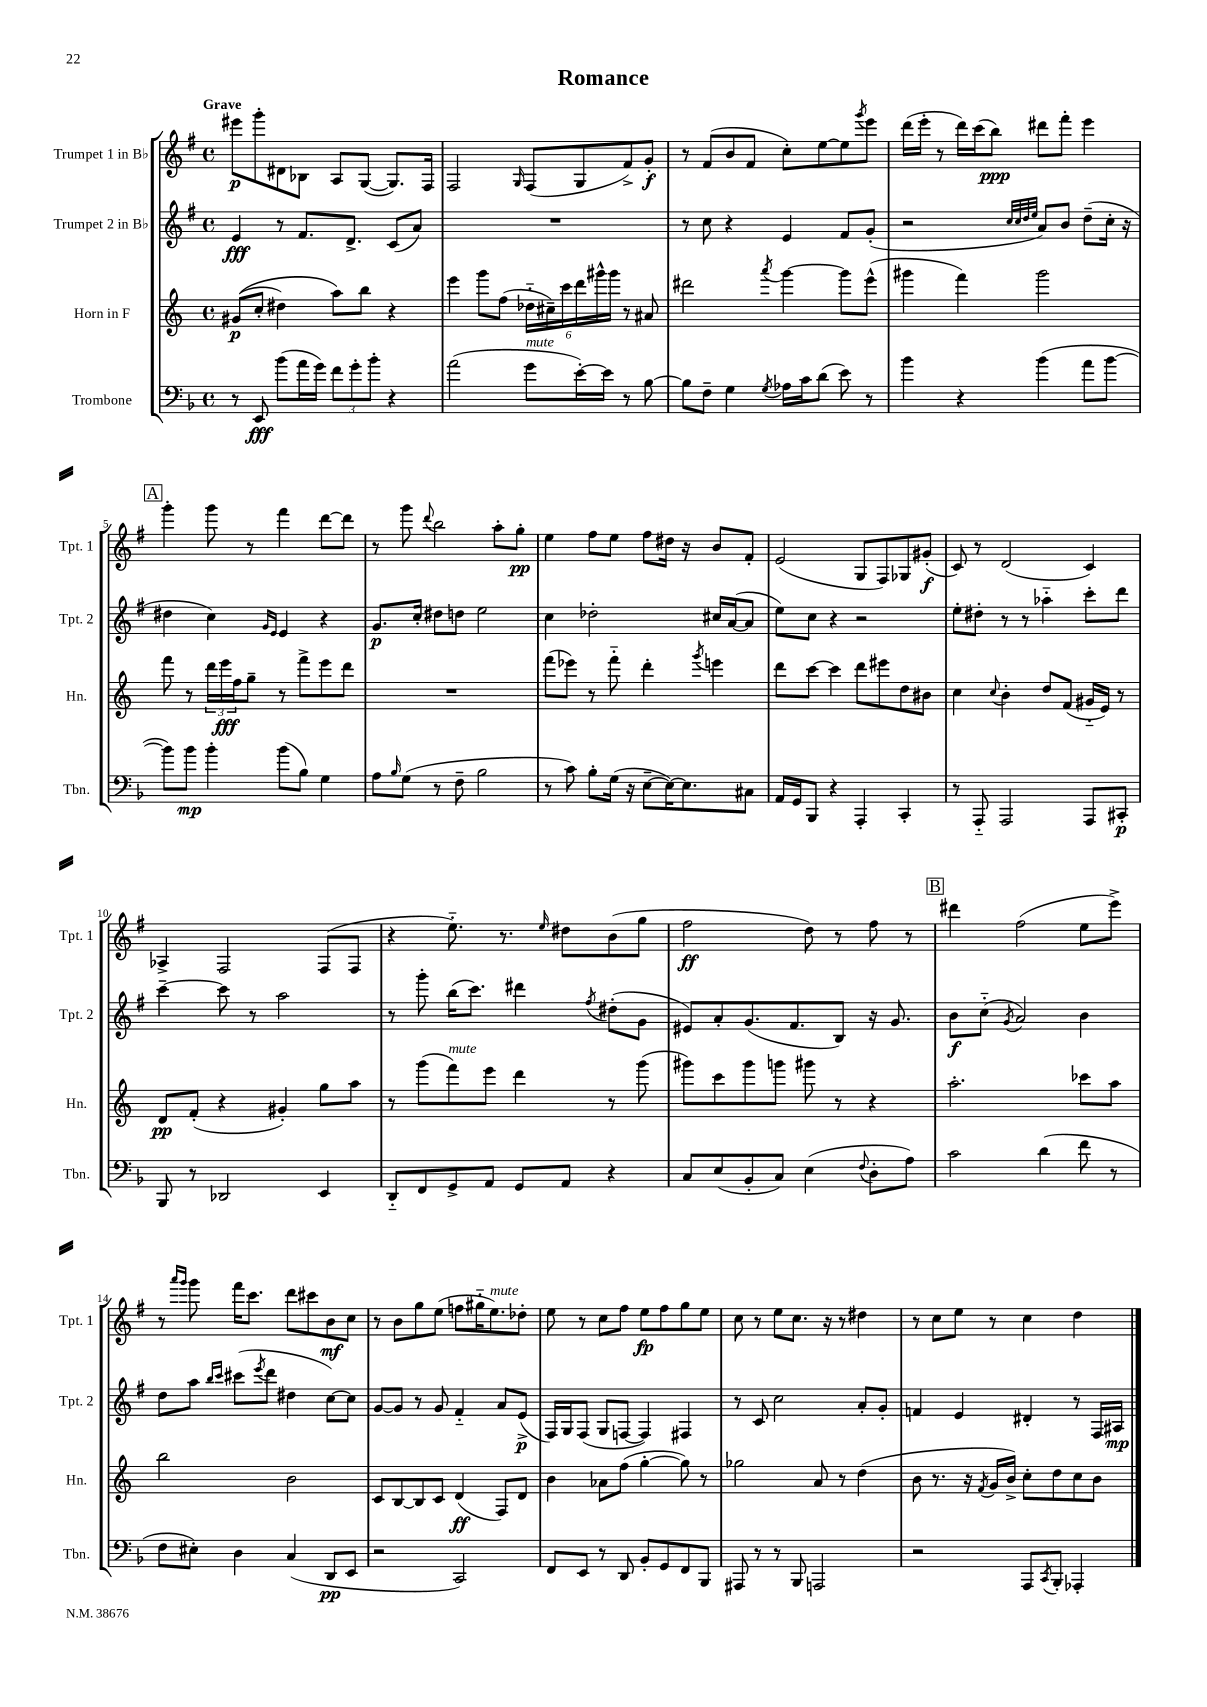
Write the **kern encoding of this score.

**kern	**dynam	**kern	**dynam	**kern	**dynam	**kern	**dynam
*part4	*part4	*part3	*part3	*part2	*part2	*part1	*part1
*staff4	*staff4	*staff3	*staff3	*staff2	*staff2	*staff1	*staff1
*I"Trombone	*	*I"Horn in F	*	*I"Trumpet 2 in B♭	*	*I"Trumpet 1 in B♭	*
*I'Tbn.	*	*I'Hn.	*	*I'Tpt. 2	*	*I'Tpt. 1	*
*clefF4	*	*clefG2	*	*clefG2	*	*clefG2	*
*k[b-]	*	*k[]	*	*k[f#]	*	*k[f#]	*
*M4/4	*	*M4/4	*	*M4/4	*	*M4/4	*
*met(c)	*	*met(c)	*	*met(c)	*	*met(c)	*
=1	=1	=1	=1	=1	=1	=1	=1
!	!	!	!	!	!	!LO:TX:a:B:t=Grave	!
8r	.	((8g#X/L	p	4e/	fff	8eee#X\L	p
8EE/	fff	8cc'/J	.	.	.	8ggg'\	.
(8b-\L	.	4dd#X\)	.	8r	.	8d#X\	.
16a\L	.	.	.	8.f#/L	.	8B-X\J	.
16g\JJ)	.	.	.	.	.	.	.
12f\L	.	8aa\L)	.	.	.	8A/L	.
.	.	.	.	8.d^/J	.	.	.
12g'\	.	.	.	.	.	.	.
.	.	8bb\J	.	.	.	([8G/J	.
12b-'\J	.	.	.	.	.	.	.
4r	.	4r	.	(8c/L	.	8.G/L])	.
.	.	.	.	8a/J)	.	.	.
.	.	.	.	.	.	16F#/Jk	.
=2	=2	=2	=2	=2	=2	=2	=2
(2a\	.	4eee\	.	1r	.	2F#/	.
.	.	8ggg\L	.	.	.	.	.
.	.	(8ff\J	.	.	.	.	.
.	.	.	.	.	.	16qqG/	.
!LO:TX:a:i:t=mute	!	!	!	!	!	!	!
8g\L	.	24dd-X\LL	.	.	.	(8F#/L	.
.	.	24cc#X~\)	.	.	.	.	.
.	.	24ccc\	.	.	.	.	.
[16e'\L)	.	24ddd\	.	.	.	8G/	.
.	.	24ggg#X^^\	.	.	.	.	.
16e\JJ]	.	.	.	.	.	.	.
.	.	24ggg#\JJ	.	.	.	.	.
8r	.	8r	.	.	.	8f#^/)	.
[8B-\	.	8a#X/	.	.	.	8g'/J	f
=3	=3	=3	=3	=3	=3	=3	=3
8B-\L]	.	2ddd#X\	.	8r	.	8r	.
8F~\J	.	.	.	8cc\	.	(8f#/L	.
4G\	.	.	.	4r	.	8b/	.
.	.	.	.	.	.	8f#/J	.
8qG/	.	8qaaa/	.	.	.	.	.
16A-X\LL	.	[4ggg\	.	4e/	.	8cc'\L)	.
16c\J	.	.	.	.	.	.	.
(8d\J	.	.	.	.	.	[8ee\	.
8e\)	.	8ggg\L]	.	8f#/L	.	8ee\]	.
.	.	.	.	.	.	8qggg/	.
8r	.	(8eee^^\J	.	(8g'/J	.	8eee\J	.
=4	=4	=4	=4	=4	=4	=4	=4
4b-\	.	4ggg#X\	.	2r	.	(16ddd\LL	.
.	.	.	.	.	.	16eee'\JJ	.
.	.	.	.	.	.	8r	.
4r	.	4fff\)	.	.	.	16ddd\LL)	.
.	.	.	.	.	.	(16ccc\J	.
.	.	.	.	.	.	8bb\J)	ppp
.	.	.	.	32qqcc/LLL	.	.	.
.	.	.	.	32qqcc/	.	.	.
.	.	.	.	32qqdd/	.	.	.
.	.	.	.	32qqee/JJJ	.	.	.
(4b-\	.	2ggg#\	.	8a/L)	.	8ddd#X\L	.
.	.	.	.	8b/J	.	8fff#'\J	.
8a\L	.	.	.	(8dd~\L	.	4eee\	.
[8b-\J	.	.	.	16cc'\Jk	.	.	.
.	.	.	.	16r	.	.	.
!!LO:LB:g=z
!!LO:REH:place=s1:t=A
=5	=5	=5	=5	=5	=5	=5	=5
8b-\L])	.	8fff\	.	4dd#X\	.	4ggg'\	.
8b-\J	mp	8r	.	.	.	.	.
4b-'\	.	24ddd\LL	.	4cc\)	.	8ggg\	.
.	.	24eee\	fff	.	.	.	.
.	.	24ff\J	.	.	.	.	.
.	.	8gg~\J	.	.	.	8r	.
.	.	.	.	16qqg/LL	.	.	.
.	.	.	.	16qqe/JJ	.	.	.
(8b-\L	.	8r	.	4e/	.	4fff#\	.
8B-\J)	.	8fff^\L	.	.	.	.	.
4G\	.	8eee\	.	4r	.	[8ddd\L	.
.	.	8ddd\J	.	.	.	8ddd\J]	.
=6	=6	=6	=6	=6	=6	=6	=6
8A\L	.	1r	.	8.g/L	p	8r	.
16qqB-/	.	.	.	.	.	.	.
(8G\J	.	.	.	.	.	8ggg\	.
.	.	.	.	16cc'/Jk	.	.	.
.	.	.	.	.	.	8qqddd/	.
8r	.	.	.	8dd#X\L	.	2bb\	.
8F~\	.	.	.	8ddn\J	.	.	.
2B-\	.	.	.	2ee\	.	.	.
.	.	.	.	.	.	8aa'\L	.
.	.	.	.	.	.	8gg'\J	pp
=7	=7	=7	=7	=7	=7	=7	=7
8r	.	(8fff\L	.	4cc\	.	4ee\	.
8c\)	.	8eee-X\J)	.	.	.	.	.
8B-'\L	.	8r	.	2dd-X'\	.	8ff#\L	.
(16G\Jk	.	8fff\	.	.	.	8ee\J	.
16r	.	.	.	.	.	.	.
[8E~\L	.	4ddd'\	.	.	.	8ff#\L	.
16E\K_)	.	.	.	.	.	16dd#X\Jk	.
8.E\]	.	.	.	.	.	16r	.
.	.	8qggg/	.	.	.	.	.
.	.	4eeen\	.	16cc#X/LL	.	8b/L	.
.	.	.	.	([16a/J	.	.	.
8C#X\J	.	.	.	8a/J]	.	8f#'/J	.
=8	=8	=8	=8	=8	=8	=8	=8
16AA/LL	.	8ddd\L	.	8ee\L)	.	(2e/	.
16GG/J	.	.	.	.	.	.	.
8BBB-/J	.	[8ccc\J	.	8cc\J	.	.	.
4r	.	4ccc\]	.	4r	.	.	.
4AAA'/	.	8ddd\L	.	2r	.	8G/L	.
.	.	8eee#X\	.	.	.	8F#/)	.
4CC'/	.	8dd\	.	.	.	8G-X/	.
.	.	8b#X\J	.	.	.	(8g#X'/J	f
=9	=9	=9	=9	=9	=9	=9	=9
8r	.	4cc\	.	8ee'\L	.	8c/)	.
8AAA/	.	.	.	8dd#X'\J	.	8r	.
.	.	8qqcc/	.	.	.	.	.
2AAA/	.	4b'\	.	8r	.	(2d/	.
.	.	.	.	8r	.	.	.
.	.	8dd/L	.	4aa-X\	.	.	.
.	.	(8f/J	.	.	.	.	.
8AAA/L	.	16g#X/LL	.	8ccc'\L	.	4c/)	.
.	.	16e/JJ)	.	.	.	.	.
8CC#X'/J	p	8r	.	8ddd\J	.	.	.
!!LO:LB:g=z
=10	=10	=10	=10	=10	=10	=10	=10
8BBB-/	.	8d/L	pp	[4ccc~\	.	4A-X^/	.
8r	.	(8f'/J	.	.	.	.	.
2DD-X/	.	4r	.	8ccc\]	.	2F#/	.
.	.	.	.	8r	.	.	.
.	.	4g#X'/)	.	2aa\	.	.	.
4EE/	.	8gg\L	.	.	.	(8F#/L	.
.	.	8aa\J	.	.	.	8F#/J	.
=11	=11	=11	=11	=11	=11	=11	=11
8DD/L	.	8r	.	8r	.	4r	.
8FF/	.	(8ggg\L	.	8ggg'\	.	.	.
!	!	!LO:TX:a:i:t=mute	!	!	!	!	!
8GG^/	.	8fff\)	.	(16bb\KL	.	8.ee\)	.
.	.	.	.	8.ccc\J)	.	.	.
8AA/J	.	8eee\J	.	.	.	.	.
.	.	.	.	.	.	8.r	.
8GG/L	.	4ddd\	.	4ddd#X\	.	.	.
.	.	.	.	.	.	16qqee/	.
8AA/J	.	.	.	.	.	8dd#X\L	.
.	.	.	.	8qff#/	.	.	.
4r	.	8r	.	(8dd#X'\L	.	(8b\	.
.	.	(8ggg\	.	8g\J	.	8gg\J	.
=12	=12	=12	=12	=12	=12	=12	=12
8C/L	.	8ggg#X\L)	.	8e#X/L)	.	2ff#\	ff
(8E/	.	8ccc\	.	8a'/	.	.	.
8BB-'/	.	8ggg#\	.	(8.g/	.	.	.
8C/J)	.	8gggn\J	.	.	.	.	.
.	.	.	.	8.f#/	.	.	.
(4E\	.	8ggg#X\	.	.	.	8dd\)	.
.	.	8r	.	8B/J)	.	8r	.
8qqF/	.	.	.	.	.	.	.
8D'\L	.	4r	.	16r	.	8ff#\	.
.	.	.	.	8.g/	.	.	.
8A\J)	.	.	.	.	.	8r	.
!!LO:REH:place=s1:t=B
=13	=13	=13	=13	=13	=13	=13	=13
2c\	.	2.aa'\	.	8b\L	f	4ddd#X\	.
.	.	.	.	(8cc\J	.	.	.
.	.	.	.	8qg/	.	.	.
.	.	.	.	2a/)	.	(2ff#\	.
(4d\	.	.	.	.	.	.	.
8f\	.	8ccc-X\L	.	4b\	.	8ee\L	.
8r	.	8aa\J	.	.	.	8eee^\J)	.
!!LO:LB:g=z
=14	=14	=14	=14	=14	=14	=14	=14
8F\L	.	2bb\	.	8dd\L	.	8r	.
.	.	.	.	.	.	16qqaaa/LL	.
.	.	.	.	.	.	16qqggg/JJ	.
8E#X'\J)	.	.	.	8aa\J	.	8ggg\	.
.	.	.	.	16qqbb/LL	.	.	.
.	.	.	.	16qqccc/JJ	.	.	.
4D\	.	.	.	(8ccc#X\L	.	16fff#\KL	.
.	.	.	.	.	.	8.ccc\J	.
.	.	.	.	8qeee/	.	.	.
.	.	.	.	8ddd\J	.	.	.
(4C/	.	2b\	.	4dd#X\	.	8ddd\L	.
.	.	.	.	.	.	8ccc#X\	.
8DD/L	pp	.	.	[8cc\L)	.	8b\	mf
8EE/J	.	.	.	8cc\J]	.	8cc\J	.
=15	=15	=15	=15	=15	=15	=15	=15
2r	.	8c/L	.	[8g/L	.	8r	.
.	.	[8B/	.	8g/J]	.	8b\L	.
.	.	8B/]	.	8r	.	8gg\	.
.	.	8c/J	.	8g/	.	(8ee\J	.
2CC/)	.	(4d/	ff	4f#/	.	8ffn\L	.
.	.	.	.	.	.	16gg#X\K	.
!	!	!	!	!	!	!LO:TX:a:i:t=mute	!
.	.	.	.	.	.	8.ee\)	.
.	.	8F/L)	.	8a/L	.	.	.
.	.	8d/J	.	(8e^/J	p	8dd-X'\J	.
=16	=16	=16	=16	=16	=16	=16	=16
8FF/L	.	4b\	.	16F#/LL)	.	8ee\	.
.	.	.	.	16G/J	.	.	.
8EE/J	.	.	.	(8F#/J	.	8r	.
8r	.	8a-X\L	.	8G/L	.	8cc\L	.
8DD/	.	(8ff\J	.	[8Fn/J	.	8ff#\J	.
8BB-'/L	.	[4gg'\	.	4F/])	.	8ee\L	fp
8GG/	.	.	.	.	.	8ff#\	.
8FF/	.	8gg\])	.	4F#X/	.	8gg\	.
8BBB-/J	.	8r	.	.	.	8ee\J	.
=17	=17	=17	=17	=17	=17	=17	=17
8AAA#X/	.	2gg-X\	.	8r	.	8cc\	.
8r	.	.	.	8c/	.	8r	.
8r	.	.	.	2cc\	.	8ee\L	.
8BBB-/	.	.	.	.	.	8.cc\J	.
2AAAn/	.	8a/	.	.	.	.	.
.	.	.	.	.	.	16r	.
.	.	8r	.	.	.	8r	.
.	.	(4dd\	.	8a'/L	.	4dd#X\	.
.	.	.	.	8g'/J	.	.	.
=18	=18	=18	=18	=18	=18	=18	=18
2r	.	8b\	.	4fn/	.	8r	.
.	.	8.r	.	.	.	8cc\L	.
.	.	.	.	4e/	.	8ee\J	.
.	.	16r	.	.	.	.	.
.	.	8qf/	.	.	.	.	.
.	.	16g/LL	.	.	.	8r	.
.	.	16b^/JJ)	.	.	.	.	.
8AAA/L	.	8cc'\L	.	4d#X'/	.	4cc\	.
8qCC/	.	.	.	.	.	.	.
8BBB-'/J	.	8dd\	.	.	.	.	.
4AAA-X'/	.	8cc\	.	8r	.	4dd\	.
.	.	8b\J	.	16F#/LL	.	.	.
.	.	.	.	16A#X/JJ	mp	.	.
==	==	==	==	==	==	==	==
*-	*-	*-	*-	*-	*-	*-	*-
